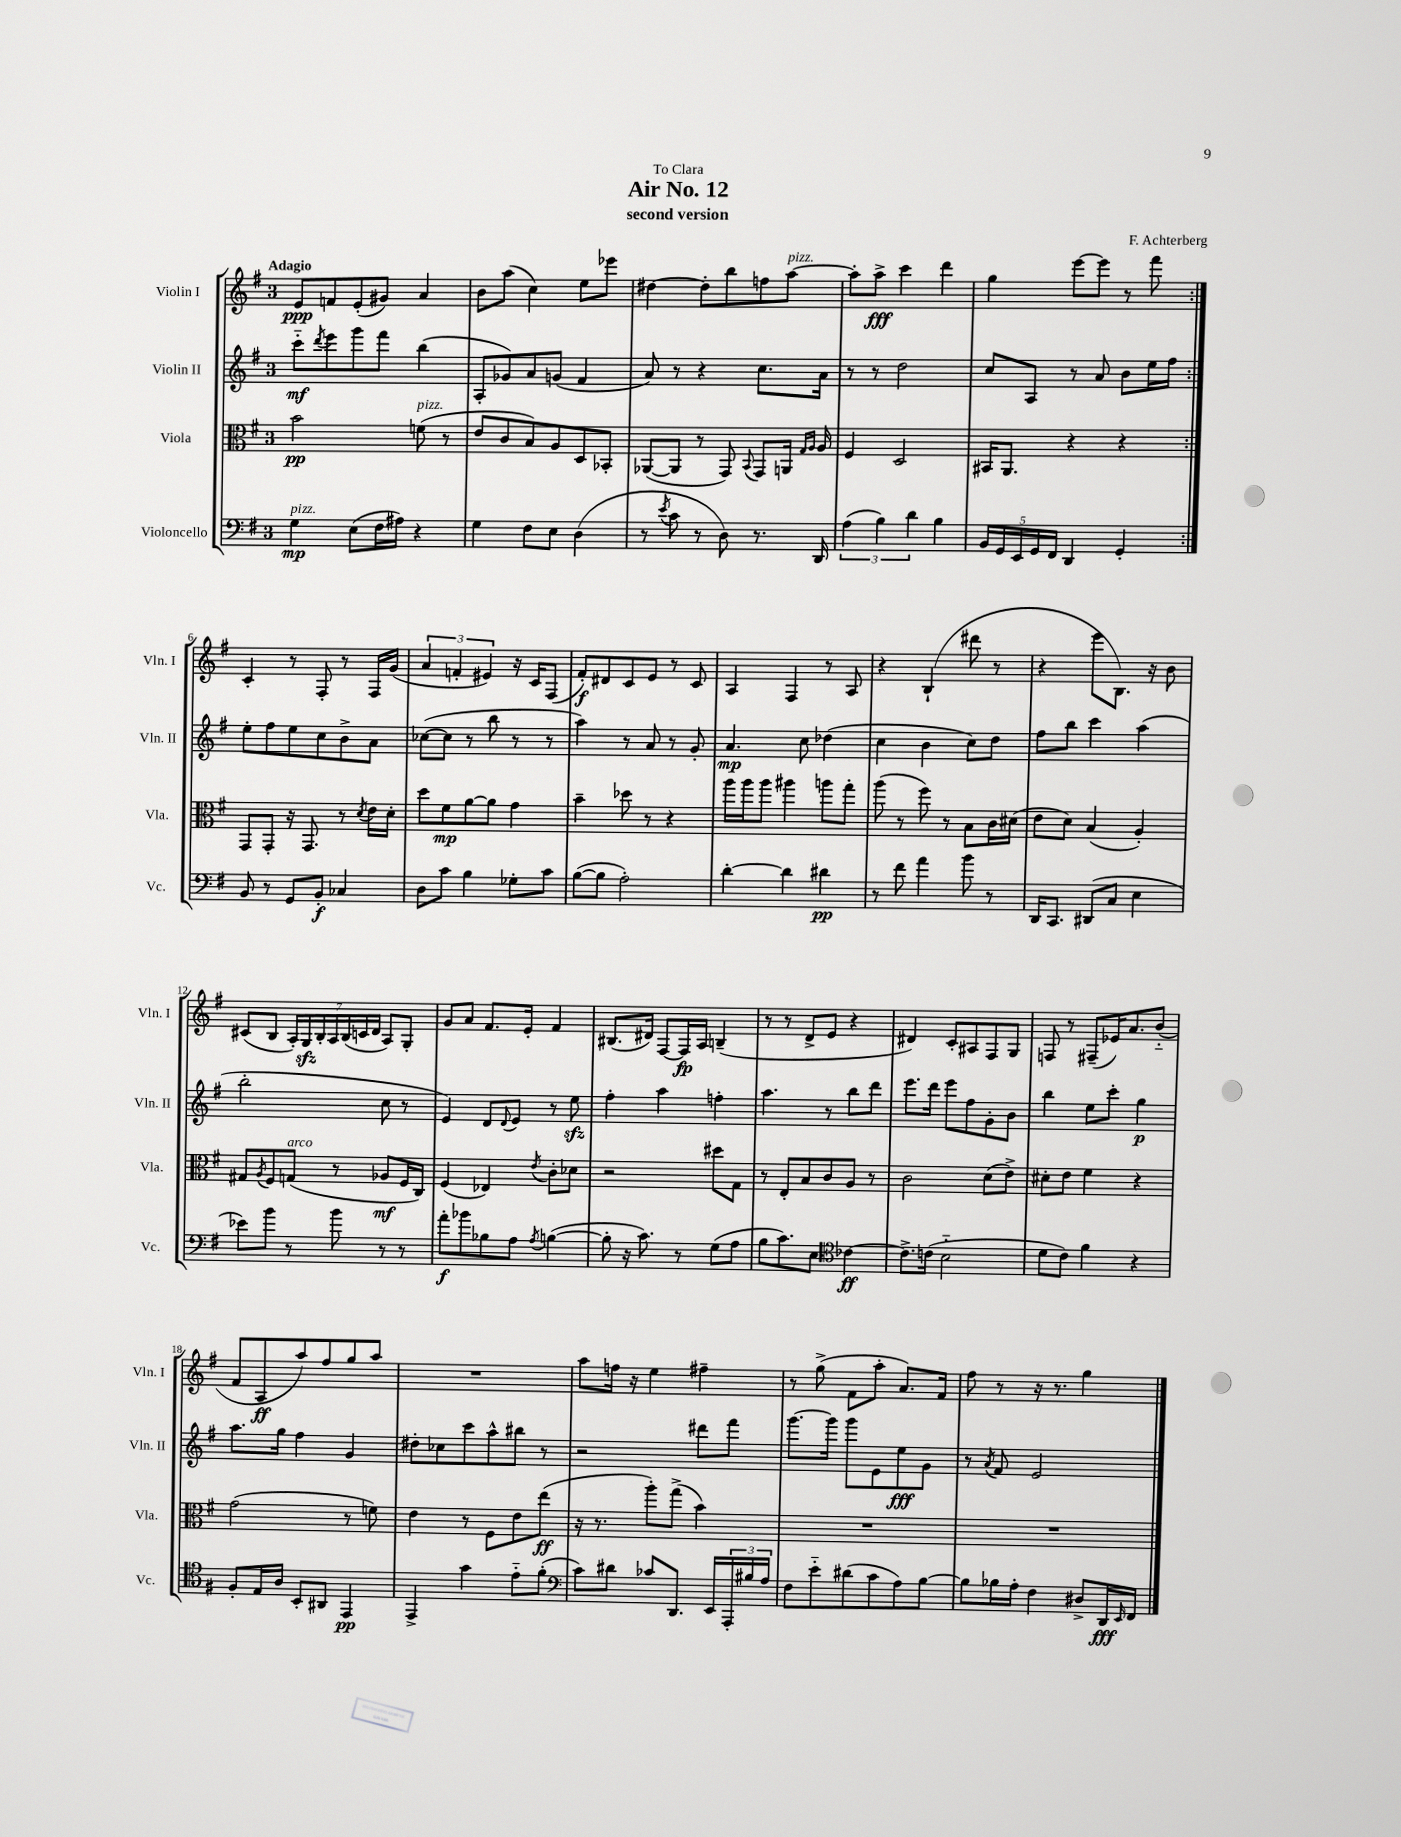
\header { title = "Air No. 12" composer = "F. Achterberg" subtitle = "second version" dedication = "To Clara" }
<<
\new StaffGroup <<
\new Staff = "s0" \with { instrumentName = "Violin I" shortInstrumentName = "Vln. I" } {
    \clef treble \key g \major \once \override Staff.TimeSignature.style = #'single-digit \time 3/4 \tempo "Adagio"
    \repeat volta 2 { e'8\ppp f'8 e'8-.( gis'8) a'4 |
    b'8 a''8( c''4) e''8 ees'''8 |
    dis''4~ dis''8-. b''8 f''8 a''8~^\markup { \italic "pizz." } |
    a''8-. a''8->\fff c'''4 d'''4 |
    g''4 e'''8~ e'''8 r8 fis'''8 | }
    c'4-. r8 fis8-. r8 fis16 g'16( |
    \tuplet 3/2 { a'4 f'4-. eis'4) } r16 c'16 fis8( |
    fis'8-.\f) dis'8 c'8 e'8 r8 c'8 |
    a4 fis4 r8 a8 |
    r4 b4-!( dis'''8 r8 |
    r4 e'''8 b8.) r16 b'8 |
    cis'8( b8 \tuplet 7/4 { a16-.) g16\sfz b16-. a16 b16( c'16 d'16 } a8) g8-. |
    g'8 a'8 fis'8. e'16-. fis'4 |
    bis8.( dis'16) fis8~ fis16\fp a16 b4--( |
    r8 r8 d'8-> e'8 r4 |
    dis'4) c'8-. ais8 fis8 g8 |
    f8 r8 fis8--( ees'16) a'8. b'8-_( |
    fis'8 a8\ff a''8) fis''8 g''8 a''8 |
    R2. |
    a''8 f''16 r16 e''4 fis''4-- |
    r8 g''8->( fis'8 a''8-. a'8.) fis'16 |
    fis''8 r8 r16 r8. g''4 \bar "|." |
}
\new Staff = "s1" \with { instrumentName = "Violin II" shortInstrumentName = "Vln. II" } {
    \clef treble \key g \major \once \override Staff.TimeSignature.style = #'single-digit \time 3/4
    \repeat volta 2 { c'''8-_\mf \acciaccatura { d'''8 } e'''8 g'''8 fis'''8 b''4( |
    a8-. ges'8) a'8 g'8( fis'4 |
    a'8) r8 r4 c''8. a'16 |
    r8 r8 d''2 |
    c''8 a8 r8 a'8 b'8 e''16 fis''16 | }
    e''8-. fis''8 e''8 c''8 b'8-> a'8 |
    ces''8~( ces''8 r8 b''8 r8 r8 |
    a''4) r8 a'8 r8 g'8-. |
    a'4.\mp c''8 des''4( |
    c''4 b'4 c''8) d''8 |
    fis''8 b''8 c'''4 a''4( |
    b''2-. c''8 r8 |
    e'4) d'8 \appoggiatura { d'8 } e'8 r8 e''8\sfz |
    fis''4-. a''4 f''4-. |
    a''4. r8 b''8 d'''8 |
    e'''8. d'''16 e'''8 fis''8 g'8-. b'8 |
    b''4 e''8 c'''8-. g''4\p |
    a''8. g''16 fis''4 g'4 |
    dis''8-. ces''8 c'''8 a''8-^ bis''8 r8 |
    r2 dis'''8 fis'''8 |
    g'''8.~ g'''16 g'''8 e'8 e''8\fff g'8 |
    r8 \acciaccatura { a'8 } fis'8 e'2 \bar "|." |
}
\new Staff = "s2" \with { instrumentName = "Viola" shortInstrumentName = "Vla." } {
    \clef alto \key g \major \once \override Staff.TimeSignature.style = #'single-digit \time 3/4
    \repeat volta 2 { b'2\pp f'8^\markup { \italic "pizz." }( r8 |
    e'8 c'8 b8) a8 d8 bes,8-. |
    aes,8~( aes,8 r8 g,8) \appoggiatura { b,8 } g,8 a,16 \grace { g16 a16 } a16 |
    fis4 d2 |
    bis,16 a,8. r4 r4 | }
    g,8 g,8-. r16 g,8. r8 \acciaccatura { d'8 } e'16 d'16-. |
    d''8 fis'8\mp a'8~ a'8 g'4 |
    b'4-- des''8 r8 r4 |
    a''16 a''16 a''8 ais''4 a''8 g''8-. |
    a''8( r8 fis''8) r8 b8 c'16 dis'16( |
    e'8 d'8) b4( a4-.) |
    gis8 \acciaccatura { a8 } fis8 g8^\markup { \italic "arco" }( r8 aes8\mf fis16 c16) |
    fis4( ees4) \acciaccatura { e'8 } c'8-. des'8 |
    r2 dis''8 g8 |
    r8 e8-. b8 c'8 a8 r8 |
    c'2 d'8( e'8->) |
    dis'8-. e'8 fis'4 r4 |
    g'2( r8 f'8) |
    e'4 r8 fis8 e'8 e''8\ff( |
    r16 r8. a''8-.) g''8->( b'4) |
    R2. |
    R2. \bar "|." |
}
\new Staff = "s3" \with { instrumentName = "Violoncello" shortInstrumentName = "Vc." } {
    \clef bass \key g \major \once \override Staff.TimeSignature.style = #'single-digit \time 3/4
    \repeat volta 2 { g4\mp^\markup { \italic "pizz." } e8( fis16 ais16) r4 |
    g4 fis8 e8 d4( |
    r8 \acciaccatura { e'8 } c'8 r8 d8) r8. d,16 |
    \tuplet 3/2 { a4( b4) d'4 } b4 |
    \tuplet 5/4 { b,16 g,16 e,16 g,16 fis,16 } d,4 g,4-. | }
    b,8 r8 g,8 b,8-.\f ces4 |
    d8 c'8 b4 ges8-. c'8 |
    b8~( b8 a2-.) |
    d'4~-. d'4 dis'4\pp |
    r8 fis'8 a'4 b'8 r8 |
    d,16 c,8. dis,8( c8 e4 |
    ees'8) b'8 r8 b'8 r8 r8 |
    a'8-.\f bes'8 bes8 a8 \acciaccatura { a8 } b4~( |
    b8-. r16 c'8.) r8 g8( a8 |
    b8 c'8.) e8. \clef tenor ces'4~\ff |
    ces'8.-> c'16( b2-_ |
    d'8 c'8) fis'4 r4 |
    fis8-. e16 a16 b,8-. ais,8 e,4\pp |
    e,4-> g'4 e'8-_ fis'8-.( |
    \clef bass c'8) dis'8 ces'8 d,8. e,16 \tuplet 3/2 { a,,16-. bis16 a16 } |
    fis8 e'8-_ dis'8( c'8 a8) b8~ |
    b8 bes16 a16-. fis4 dis8-> d,16\fff \grace { e,16 } fis,16 \bar "|." |
}
>>
>>
